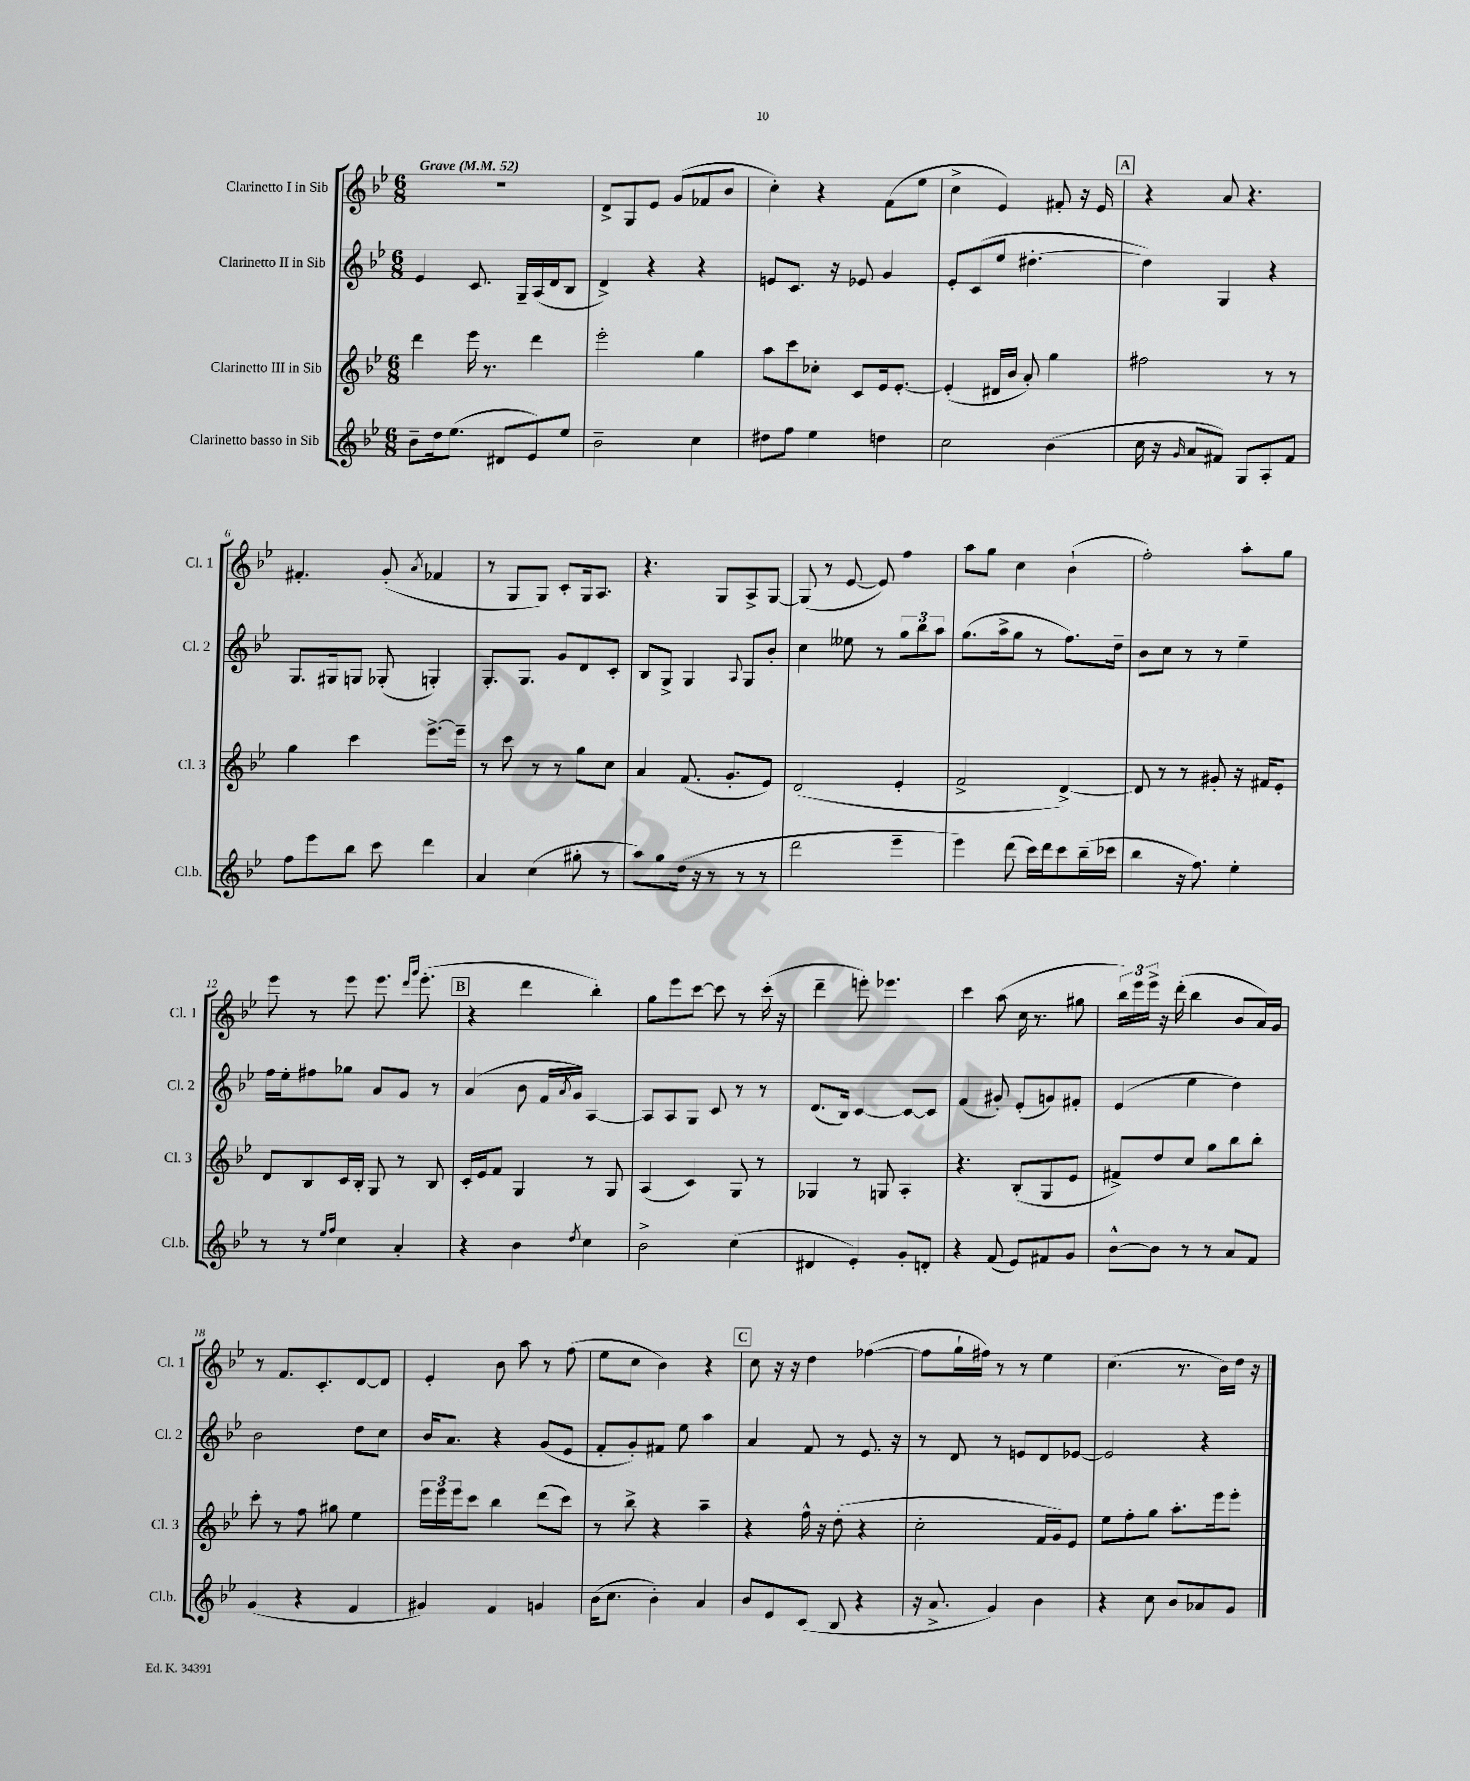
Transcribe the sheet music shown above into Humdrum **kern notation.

**kern	**kern	**kern	**kern
*staff4	*staff3	*staff2	*staff1
*clefG2	*clefG2	*clefG2	*clefG2
*k[b-e-]	*k[b-e-]	*k[b-e-]	*k[b-e-]
*M6/8	*M6/8	*M6/8	*M6/8
*MM52	*MM52	*MM52	*MM52
8b-~\L	4ddd\	4e-/	2.r
16dd\k	.	.	.
(8.ee-\J	.	.	.
.	16eee-\	8.c/	.
.	8.r	.	.
8d#/L	.	.	.
.	.	16G~/LL	.
8e-/)	4ddd\	(16A/	.
.	.	16d/J	.
8ee-/J	.	8B-/J	.
=	=	=	=
2b-~\	2eee-'\	4d^/)	8d^/L
.	.	.	8G/
.	.	4r	8e-/J
.	.	.	(8g/L
4cc\	4gg\	4r	8f-/
.	.	.	8b-/J
=	=	=	=
8dd#\L	8aa\L	8e/L	4cc'\)
8ff\J	8ccc\	8.c/J	.
4ee-\	8cc-'\J	.	4r
.	.	16r	.
.	8c/L	8e-/	.
4dd\	16e-/k	4g/	(8f\L
.	[8.e-'/J	.	.
.	.	.	8ee-\J
=	=	=	=
2cc\	(4e-'/]	8e-'/L	4cc^\
.	.	(8c/	.
.	16d#/LL	8ee-/J	4e-/)
.	16b-/JJ	.	.
.	8a'/)	[4.dd#'\	.
(4b-\	4gg\	.	8f#'/
.	.	.	16r
.	.	.	16e-/
=	=	=	=
16cc\	2ff#\	4dd#\])	4r
16r	.	.	.
16qqg/	.	.	.
8a/L	.	.	.
8f#/J)	.	4G/	8a/
8G/L	.	.	4.r
8A'/	8r	4r	.
8f#/J	8r	.	.
=	=	=	=
8ff\L	4gg\	8.G/L	4.f#'/
8eee-\	.	.	.
.	.	16G#/k	.
8bb-\J	4ccc\	8G/J	.
8ccc\	.	(8G-'/	(8g'/
.	.	.	8qa/
4ddd\	[8.eee-^\L	4G'/)	4f-/
.	16eee-~\]Jk	.	.
=	=	=	=
4a/	8r	8.G'/L	8r
.	8ccc\	.	8G/L
.	.	8.G/J	.
(4cc\	8r	.	8G/J)
.	8r	8g/L	8c'/L
8gg#'\	8gg\L	8d/	16G/k
.	.	.	8.A/J
8r	8cc\J	8c'/J	.
=	=	=	=
8aa\L)	4a/	8B-/L	4.r
8gg\	.	8G^/J	.
(16dd\Jk	(8.f/	4G/	.
16r	.	.	.
8r	.	.	8G/L
.	8.g'/L	.	.
.	.	8qqA/	.
8r	.	8G/L	8A^/
8r	8e-/J)	8b-'/J	[8G/J
=	=	=	=
2ddd\	(2d/	4cc\	(8G/]
.	.	.	8r
.	.	8ee--\	[8e-/
.	.	8r	8e-/])
4eee-~\	4e-'/	12gg\L	4ff\
.	.	12bb-\	.
.	.	12aa\J	.
=	=	=	=
4eee-\)	2f^/	(8.gg\L	8aa\L
.	.	.	8gg\J
.	.	16aa^\k	.
(8ddd\	.	8gg\J	4cc\
16ccc\LL)	.	8r	.
16ddd\J	.	.	.
8ccc\	[4d^/)	8.ff\L)	(4b-`\
(16bb-~\L	.	.	.
16ccc-\JJ	.	16dd~\Jk	.
=	=	=	=
4bb-\	8d/]	8b-\L	2ff'\)
.	8r	8cc\J	.
16r	8r	8r	.
8.ff\)	.	.	.
.	8g#'/	8r	.
4ee-'\	16r	4ee-~\	8aa'\L
.	16f#/LK	.	.
.	8e-'/J	.	8gg\J
=	=	=	=
8r	8d/L	16ff\LL	8eee-\
.	.	16ee-'\J	.
8r	8B-/	8ff#\	8r
16qqee-/LL	.	.	.
16qqff/JJ	.	.	.
4cc\	16c/L	8gg-\J	8eee-\
.	16B-'/JJ	.	.
.	8G/	8a/L	8.eee-\
4a'/	8r	8g/J	.
.	.	.	16qqddd/LL
.	.	.	16qqggg/JJ
.	.	.	(8.eee-'\
.	8B-/	8r	.
=	=	=	=
4r	16c'/LL	(4a/	4r
.	16e-/J	.	.
.	8f/J	.	.
4b-\	4G/	8b-\	4ddd\
.	.	16f/LL	.
.	.	8qa/	.
.	.	16g/JJ)	.
8qdd/	.	.	.
4cc\	8r	[4A/	4bb-'\)
.	8G/	.	.
=	=	=	=
2b-^\	(4A/	8A/]L	8gg\L
.	.	8A/	8eee-\
.	4c/)	8G/J	[8ccc\J
.	.	8c/	8ccc\]
(4cc\	8G/	8r	8r
.	8r	8r	(16ccc'\
.	.	.	16r
=	=	=	=
4d#/	4G-/	(8.d/L	4ddd~\
.	.	16B-/Jk)	.
4e-'/)	8r	[4c/	8eee'\)
.	8G/	.	4.eee-\
8g'/L	4A'/	8c/_L	.
8d'/J	.	8c/]J	.
=	=	=	=
4r	4.r	(4f/	4ccc\
(8f/	.	8g#'/)	(8aa\
8e-/L)	(8B-'/L	(8e-'/L	16cc\
.	.	.	8.r
8f#/	8G/	8g/)	.
8g/J	8e-/J	8f#'/J	8gg#\
=	=	=	=
[8b-^^\L	8f#^/L)	(4e-/	24bb-\LL)
.	.	.	24eee-\
.	.	.	24eee-^\JJ
8b-\]J	8dd/	.	16r
.	.	.	(16ddd'\
8r	8cc/J	4ee-\	4bb-\
8r	8gg\L	.	.
8a/L	8bb-\	4dd\)	8b-/L
8f/J	8bb-'\J	.	16a/L)
.	.	.	16g/JJ
=	=	=	=
(4g/	8ccc'\	2b-\	8r
.	8r	.	8.f/L
4r	8ff\	.	.
.	.	.	8.c'/
.	8gg#\	.	.
4f/	4ee-\	8dd\L	[8d/
.	.	8cc\J	8d/]J
=	=	=	=
4g#/)	24eee-\LL	16b-/LK	4e-'/
.	24eee-\	.	.
.	.	8.a/J	.
.	24eee-\J	.	.
.	8ccc\J	.	.
4f/	4bb-\	4r	8b-\
.	.	.	8aa\
4g/	(8ddd\L	(8g/L	8r
.	8ccc\J)	8e-/J	(8ff\
=	=	=	=
(16b-\LK	8r	8f'/L	8ee-\L
8.cc\J	.	.	.
.	8bb-^\	8g'/)	8cc\J
4b-'\)	4r	8f#/J	4b-\)
.	.	8ee-\	.
4a/	4aa~\	4aa\	4r
=	=	=	=
8b-/L	4r	4a/	8cc\
8e-/	.	.	16r
.	.	.	16r
(8c/J	16ff^^\	8f/	4dd\
.	16r	.	.
8B-/	(8dd'\	8r	.
4r	4r	8.e-/	([4ff-\
.	.	16r	.
=	=	=	=
16r	2cc'\	8r	8ff-\]L
8.a^/	.	.	.
.	.	8d/	16gg`\L
.	.	.	16ff#\JJ)
4g/)	.	8r	8r
.	.	8e/L	8r
4b-\	16f/LL	8d/	4ee-\
.	16g/J)	.	.
.	8e-/J	[8e-/J	.
=	=	=	=
4r	8ee-\L	2e-/]	(4.cc\
.	8ff'\	.	.
8cc\	8gg\J	.	.
8b-/L	8.aa'\L	.	8.r
8a-/	.	4r	.
.	16eee-\k	.	16b-\LL)
8g/J	8eee-'\J	.	16dd\JJ
.	.	.	16r
==	==	==	==
*-	*-	*-	*-
